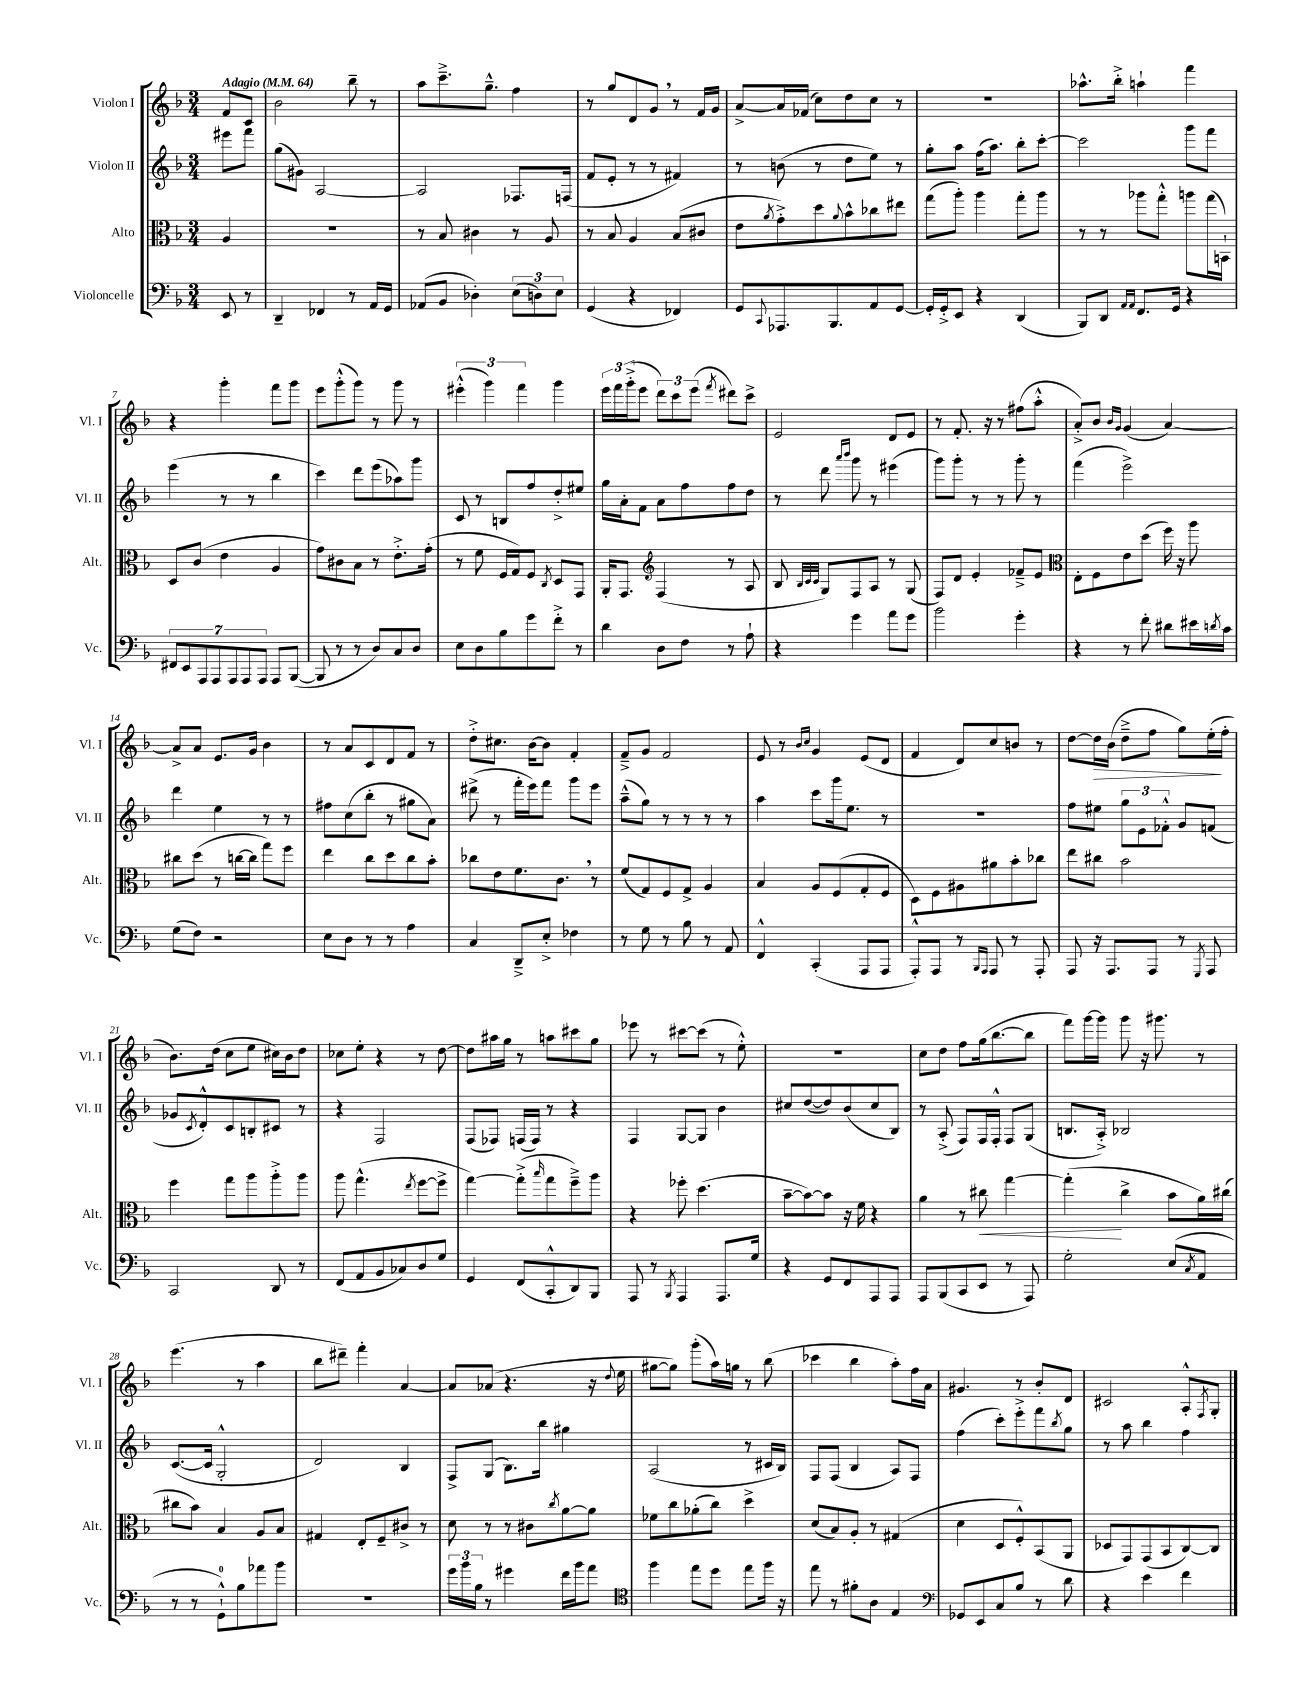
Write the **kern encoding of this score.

**kern	**kern	**dynam	**kern	**kern	**dynam
*part4	*part3	*part3	*part2	*part1	*part1
*staff4	*staff3	*staff3	*staff2	*staff1	*staff1
*I"Violoncelle	*I"Alto	*	*I"Violon II	*I"Violon I	*
*I'Vc.	*I'Alt.	*	*I'Vl. II	*I'Vl. I	*
*clefF4	*clefC3	*	*clefG2	*clefG2	*
*k[b-]	*k[b-]	*	*k[b-]	*k[b-]	*
*M3/4	*M3/4	*	*M3/4	*M3/4	*
*MM64	*MM64	*	*MM64	*MM64	*
=	=	=	=	=	=
!	!	!	!	!LO:TX:a:B:t=Adagio	!
8EE/	4A/	.	8eee#X\L	8f/L	.
8r	.	.	8fff\J	8c/J	.
=1	=1	=1	=1	=1	=1
4DD~/	2.r	.	(8gg\L	2b-\	.
.	.	.	8g#X\J)	.	.
4FF-X/	.	.	[2A/	.	.
8r	.	.	.	8bb-~\	.
16AA/LL	.	.	.	8r	.
16GG/JJ	.	.	.	.	.
=2	=2	=2	=2	=2	=2
(8AA-X/L	8r	.	2A/]	8aa\L	.
8BB-/J	8B-/	.	.	8.ccc~^\	.
4D-X'\)	4c#X\	.	.	.	.
.	.	.	.	8.gg~^^\J	.
(12E\L	8r	.	8.F-X/L	4ff\	.
12Dn\)	.	.	.	.	.
.	8A/	.	.	.	.
12E\J	.	.	.	.	.
.	.	.	(16Fn/Jk	.	.
=3	=3	=3	=3	=3	=3
(4GG/	8r	.	8f/L	8r	.
.	8B-/	.	8e'/J	8gg/L	.
4r	4A/	.	8r	8d/	.
.	.	.	8r	8g,/J	.
4FF-X/)	(8B-/L	.	4f#X/)	8r	.
.	8c#X/J	.	.	16f/LL	.
.	.	.	.	16g/JJ	.
=4	=4	=4	=4	=4	=4
8GG/L	8e\L	.	8r	[8a^/L	.
8qqCC/	8qa/	.	.	.	.
8.AAA-X/	8g'^\)	.	(8bn\	16a/L]	.
.	.	.	.	(16f-X/JJ	.
.	8dd\	.	8r	8cc\L)	.
8.BBB-/	.	.	.	.	.
.	8qqa/	.	.	.	.
.	8b-^^\	.	8dd\L	8dd\	.
8AA/	8cc-X\	.	8ee\J)	8cc\J	.
[8GG/J	8ee#X\J	.	8r	8r	.
=5	=5	=5	=5	=5	=5
16GG'/LL]	(8gg\L	.	8gg'\L	2.r	.
16GG'^/J	.	.	.	.	.
8EE/J	8aa'\J)	.	8aa\J	.	.
4r	4aa\	.	(16ff\KL	.	.
.	.	.	8.aa\J)	.	.
(4DD/	8gg'\L	.	8bb-'\L	.	.
.	8aa\J	.	[8ccc'\J	.	.
=6	=6	=6	=6	=6	=6
8BBB-/L)	8r	.	2ccc\]	8.aa-X^^\L	.
8DD/J	8r	.	.	.	.
.	.	.	.	16bb-'^\Jk	.
16qqAA/LL	.	.	.	.	.
16qqAA/JJ	.	.	.	.	.
8.FF/L	8aa-X\L	.	.	4aan`\	.
.	8gg'^^\J	.	.	.	.
16GG/Jk	.	.	.	.	.
4r	8aan\L	.	8ggg\L	4fff\	.
.	(16gg\L	.	8fff\J	.	.
.	16BBn`\JJ)	.	.	.	.
!!LO:LB:g=z
=7	=7	=7	=7	=7	=7
14FF#X/L	8D/L	.	(4eee\	4r	.
14EE/	.	.	.	.	.
.	(8c/J	.	.	.	.
14AAA/	.	.	.	.	.
14AAA/	.	.	.	.	.
.	4e\	.	8r	4ggg'\	.
14AAA/	.	.	.	.	.
14AAA/	.	.	.	.	.
.	.	.	8r	.	.
14AAA/J	.	.	.	.	.
8AAA/L	4A/	.	4bb-\	8fff\L	.
([8BBB-/J	.	.	.	8ggg\J	.
=8	=8	=8	=8	=8	=8
8BBB-/]	8g\L)	.	4ccc\)	8eee\L	.
8r	8c#X\	.	.	(8ggg'^^\	.
8r	8B-\J	.	8ddd\L	8ggg\J)	.
8D/L)	8r	.	(8eee\	8r	.
8C/	8.e'^\L	.	8aa-X\)	8ggg\	.
8D/J	.	.	8ggg\J	8r	.
.	(16g'\Jk	.	.	.	.
=9	=9	=9	=9	=9	=9
8E\L	8r	.	8c/	(6eee#X'^^\	.
8D\	8f\	.	8r	.	.
.	.	.	.	6ggg\)	.
8B-\	16F/LL	.	8Bn/L	.	.
.	16G/J)	.	.	.	.
.	.	.	.	6fff\	.
8g\	8F/J	.	8ff/	.	.
.	8qC/	.	.	.	.
8f'^\J	8D/L	.	8dd'^/	4ggg\	.
8r	8GG/J	.	8ee#X/J	.	.
=10	=10	=10	=10	=10	=10
4d\	16AA'/KL	.	16gg\LL	24eee\LL	.
.	.	.	.	24fff\	.
.	8.GG/J	.	16a'\J	.	.
.	.	.	.	(24ggg'^\J	.
.	.	.	8f\J	8eee\J	.
*	*clefG2	*	*	*	*
8D\L	(4F/	.	8a\L	12ddd\L)	.
.	.	.	.	12ccc\	.
8F\J	.	.	8ff\	.	.
.	.	.	.	(12eee\J	.
.	.	.	.	8qfff/	.
8r	8r	.	8ff\	8ddd#X\L)	.
8A`\	8A/	.	8dd\J	8ccc^\J	.
=11	=11	=11	=11	=11	=11
4r	8B-/	.	8r	2e/	.
.	32qqB-/LLL	.	.	.	.
.	32qqc/	.	.	.	.
.	32qqc/JJJ	.	.	.	.
.	8G/L)	.	8ddd\	.	.
.	.	.	16qqaaa/LL	.	.
.	.	.	16qqbbb-/JJ	.	.
4g\	8F/	.	8ggg\	.	.
.	8A/J	.	8r	.	.
8a\L	8r	.	(4eee#X\	8d/L	.
8g\J	(8G/	.	.	8e/J	.
=12	=12	=12	=12	=12	=12
2b-\	8F/L)	.	8ggg\L)	8r	.
.	8d/J	.	8ggg'\J	8.f'/	.
.	4e'/	.	8r	.	.
.	.	.	.	16r	.
.	.	.	8r	8r	.
4g'\	8f-X~^/L	.	8ggg'\	(8ff#X\L	.
.	8e/J	.	8r	8aa'^^\J	.
=13	=13	=13	=13	=13	=13
*	*clefC3	*	*	*	*
4r	8E'\L	.	(4fff\	8a'^/L)	.
.	8F\	.	.	8b-/J	.
.	.	.	.	16qqb-/LL	.
.	.	.	.	16qqg/JJ	.
8r	8e\	.	2eee^\)	(4g/	.
8f'\	(8dd\J	.	.	.	.
8d#X\L	16ff\)	.	.	[4a/)	.
.	16r	.	.	.	.
16e#X\L	8aa\	.	.	.	.
8qdn/	.	.	.	.	.
16c\JJ	.	.	.	.	.
!!LO:LB:g=z
=14	=14	=14	=14	=14	=14
(8G\L	8cc#X\L	.	4ddd\	8a^/L]	.
8F\J)	(8dd\J	.	.	8a/J	.
2r	8r	.	4ee\	8.e/L	.
.	[16ccn\LL	.	.	.	.
.	16cc\JJ]	.	.	16g/Jk	.
.	8gg\L)	.	8r	4b-\	.
.	8ff\J	.	8r	.	.
=15	=15	=15	=15	=15	=15
8E\L	4ee\	.	8ff#X\L	8r	.
8D\J	.	.	(8cc\	8a/L	.
8r	8cc\L	.	8bb-'\J	8c/	.
8r	8dd\	.	8r	8d/	.
4A\	8cc\	.	8gg#X\L	8f/J	.
.	8b-'\J	.	8a\J)	8r	.
=16	=16	=16	=16	=16	=16
4C/	8cc-X\L	.	(8ddd#X^\	8dd'^\L	.
.	8e\	.	8r	8.cc#X\J	.
8DD~^/L	8.f\	.	16fff'\LL	.	.
.	.	.	16eee\J)	[16b-\KL	.
8E'^/J	.	.	8fff\J	8b-\J]	.
.	8.c,\J	.	.	.	.
4F-X\	.	.	8ggg\L	4f'/	.
.	8r	.	8eee\J	.	.
=17	=17	=17	=17	=17	=17
8r	(8f/L	.	(8aa~^^\L	8f~^/L	.
8G\	8G/)	.	8gg\J)	8g/J	.
8r	8F/	.	8r	2f/	.
8B-\	8G^/J	.	8r	.	.
8r	4A/	.	8r	.	.
8AA/	.	.	8r	.	.
=18	=18	=18	=18	=18	=18
4FF^^/	4B-/	.	4aa\	8e/	.
.	.	.	.	8r	.
.	.	.	.	16qqb-/LL	.
.	.	.	.	16qqcc/JJ	.
(4CC'/	8A/L	.	8ccc\L	4g/	.
.	(8F/	.	16ggg\k	.	.
.	.	.	8.ee\J	.	.
8AAA/L	8G'/	.	.	(8e/L	.
8AAA/J	8F/J	.	8r	8d/J	.
=19	=19	=19	=19	=19	=19
8AAA'^^/L)	8D\L)	.	2.r	4f/	.
8AAA/J	8F\	.	.	.	.
8r	8A#X\	.	.	8d/L)	.
16qqBBB-/LL	.	.	.	.	.
16qqAAA/JJ	.	.	.	.	.
8AAA/	8a#X\	.	.	8cc/	.
8r	8b-'\	.	.	8bn/J	.
8AAA'/	8cc-X\J	.	.	8r	.
=20	=20	=20	=20	=20	=20
8AAA/	8ee\L	.	8ff\L	[8dd\L	.
!	!	!	!	!	!LO:HP:b
16r	8cc#X\J	.	8ee#X\J	16dd\L]	>
8.AAA/L	.	.	.	(16b-\JJ	.
.	2b-\	.	12gg\L	8dd~^\L	.
.	.	.	12e\	.	.
8AAA/J	.	.	.	8ff\J	.
.	.	.	12f-X'^^\J	.	.
8r	.	.	8g/L	8gg\L)	.
8qGGG/	.	.	.	.	.
8AAA/	.	.	(8fn/J	(16ee'\L	.
.	.	.	.	16ff'\JJ	]
!!LO:LB:g=z
=21	=21	=21	=21	=21	=21
2CC/	4ff\	.	8g-X/L	8.b-\L)	.
.	.	.	8qc/	.	.
.	.	.	8d'^^/)	.	.
.	.	.	.	(16dd\Jk	.
.	8gg\L	.	8c/	8cc\L	.
.	8aa\	.	8Bn'/	8ee\J	.
8DD/	8aa'^\	.	8c#X/J	16cc#X\LL)	.
.	.	.	.	16b-\J	.
8r	8aa\J	.	8r	8dd\J	.
=22	=22	=22	=22	=22	=22
(8FF/L	8aa\	.	4r	8cc-X\L	.
8AA/	(4.gg^^\	.	.	8ee'\J	.
8BB-/	.	.	2F/	4r	.
8C-X/)	.	.	.	.	.
.	8qee/	.	.	.	.
8D/	[8ff\L	.	.	8r	.
8G/J	8ff^\J]	.	.	[8dd\	.
=23	=23	=23	=23	=23	=23
4GG/	[4gg\)	.	(8F/L	8dd\L]	.
.	.	.	8F-X/J)	16aa#X\L	.
.	.	.	.	16gg\JJ	.
(8FF/L	(8gg'^\L]	.	(16Fn/LL	8r	.
.	.	.	16F/JJ)	.	.
.	16qqbb-/	.	.	.	.
8CC'^^/	8gg\	.	8r	8aan\L	.
8DD/)	8ff~^\)	.	4r	8ccc#X\	.
8BBB-/J	8aa\J	.	.	8gg\J	.
=24	=24	=24	=24	=24	=24
8AAA/	4r	.	4F/	8eee-X\	.
8r	.	.	.	8r	.
8qBBB-/	.	.	.	.	.
4AAA/	8ff-X'\	.	[8G/L	[8ccc#X\L	.
.	(4.dd\	.	8G/J]	(8ccc#\J]	.
8.AAA/L	.	.	4b-\	8r	.
.	.	.	.	8ee'^^\)	.
16G/Jk	.	.	.	.	.
=25	=25	=25	=25	=25	=25
4r	[8b-~\L	.	8cc#X/L	2.r	.
.	8b-\_)	.	([8dd/	.	.
8GG/L	8b-\J]	.	8dd/])	.	.
8FF/	16r	.	(8b-/	.	.
.	16f\	.	.	.	.
8AAA/	4r	.	8cc#/	.	.
8AAA/J	.	.	8B-/J)	.	.
=26	=26	=26	=26	=26	=26
8AAA/L	4a\	.	8r	8cc\L	.
(8BBB-/	.	.	(8A'^/	8dd\J	.
8CC/	8r	.	8F/L)	8ff\L	.
!	!	!LO:HP:b	!	!	!
8EE/J	8cc#X\	<	16F/L	(16gg\k	.
.	.	.	16F'^^/JJ	[8.bb-\	.
8r	[4gg\	.	8F/L	.	.
8AAA/)	.	.	(8G/J	8bb-\J]	.
=27	=27	=27	=27	=27	=27
2G'\	(4gg'\]	.	8.Bn/L	8fff\L)	.
.	.	.	.	[16ggg\L	.
.	.	.	16A'^/Jk)	16ggg\JJ]	.
.	4cc^\	[	2B-X/	8ggg\	.
.	.	.	.	16r	.
.	.	.	.	8.ggg#X\	.
(8E/L	8b-\L	.	.	.	.
8qC/	.	.	.	.	.
8AA/J	16a\L)	.	.	8r	.
.	(16cc#X\JJ	.	.	.	.
!!LO:LB:g=z
=28	=28	=28	=28	=28	=28
8r	8cc#X\L	.	([8.c/L	(4.eee\	.
8r	8b-\J)	.	.	.	.
.	.	.	16c/Jk]	.	.
8GG`^^\L)	4B-/	.	2G'^^/	.	.
8B-\	.	.	.	8r	.
8a-X\	8A/L	.	.	4aa\	.
8b-\J	8B-/J	.	.	.	.
=29	=29	=29	=29	=29	=29
2.r	4G#X/	.	2d/)	8bb-\L	.
.	.	.	.	8ddd#X~\J)	.
.	8E'/L	.	.	4fff'\	.
.	8F~/	.	.	.	.
.	8c#X^/J	.	4B-/	[4a/	.
.	8r	.	.	.	.
=30	=30	=30	=30	=30	=30
24g\LL	8d\	.	8F^/L	8a/L]	.
24b-\	.	.	.	.	.
24B-\JJ	.	.	.	.	.
8r	8r	.	(8G/J	(8a-X/J	.
4g#X\	8r	.	8.B-\L)	4.r	.
.	8c#X\L	.	.	.	.
.	.	.	16bb-\Jk	.	.
.	8qcc/	.	.	.	.
16f\LL	[8a\	.	4gg#X\	.	.
16b-\J	.	.	.	.	.
8a\J	8a\J]	.	.	16r	.
.	.	.	.	8qqdd/	.
.	.	.	.	16ee\	.
=31	=31	=31	=31	=31	=31
*clefC4	*	*	*	*	*
4ff\	8f-X\L	.	(2A/	[8gg#X\L	.
.	8cc\	.	.	8gg#\J])	.
8ee\L	(8a-X'\	.	.	(8ggg'\L	.
8dd\J	8cc\J)	.	.	16aa\L)	.
.	.	.	.	16ggn\JJ	.
8ee\L	4dd^\	.	8r	8r	.
16ff\Jk	.	.	16c#X/LL	(8bb-\	.
16r	.	.	16B-/JJ)	.	.
=32	=32	=32	=32	=32	=32
8ee\	(8d/L	.	8F/L	4ccc-X\	.
8r	8B-/)	.	(8F/J	.	.
8f#X'\L	8A'/J	.	4B-/	4bb-\	.
8A\J	8r	.	.	.	.
4E/	(4G#X/	.	8A/L)	8aa'\L)	.
.	.	.	8F/J	16ff\L	.
.	.	.	.	16a\JJ	.
=33	=33	=33	=33	=33	=33
*clefF4	*	*	*	*	*
8GG-X/L	4d\	.	(4ff\	4.g#X/	.
8EE/	.	.	.	.	.
8C/	8D/L	.	8ccc'\L)	.	.
8B-/J	8F'^^/)	.	8eee'^\	8r	.
8r	(8BB-/	.	8fff\	8b-'/L	.
.	.	.	8qbb-/	.	.
8d\	8AA/J	.	8gg\J	8d/J	.
=34	=34	=34	=34	=34	=34
4r	8D-X/L	.	8r	2c#X/	.
.	8GG/)	.	8aa\	.	.
4e\	(8GG/	.	4bb-\	.	.
.	8BB-/	.	.	.	.
4f\	[8C/)	.	4ff\	8A'^^/L	.
.	.	.	.	8qF/	.
.	8C/J]	.	.	8G'/J	.
==	==	==	==	==	==
*-	*-	*-	*-	*-	*-
